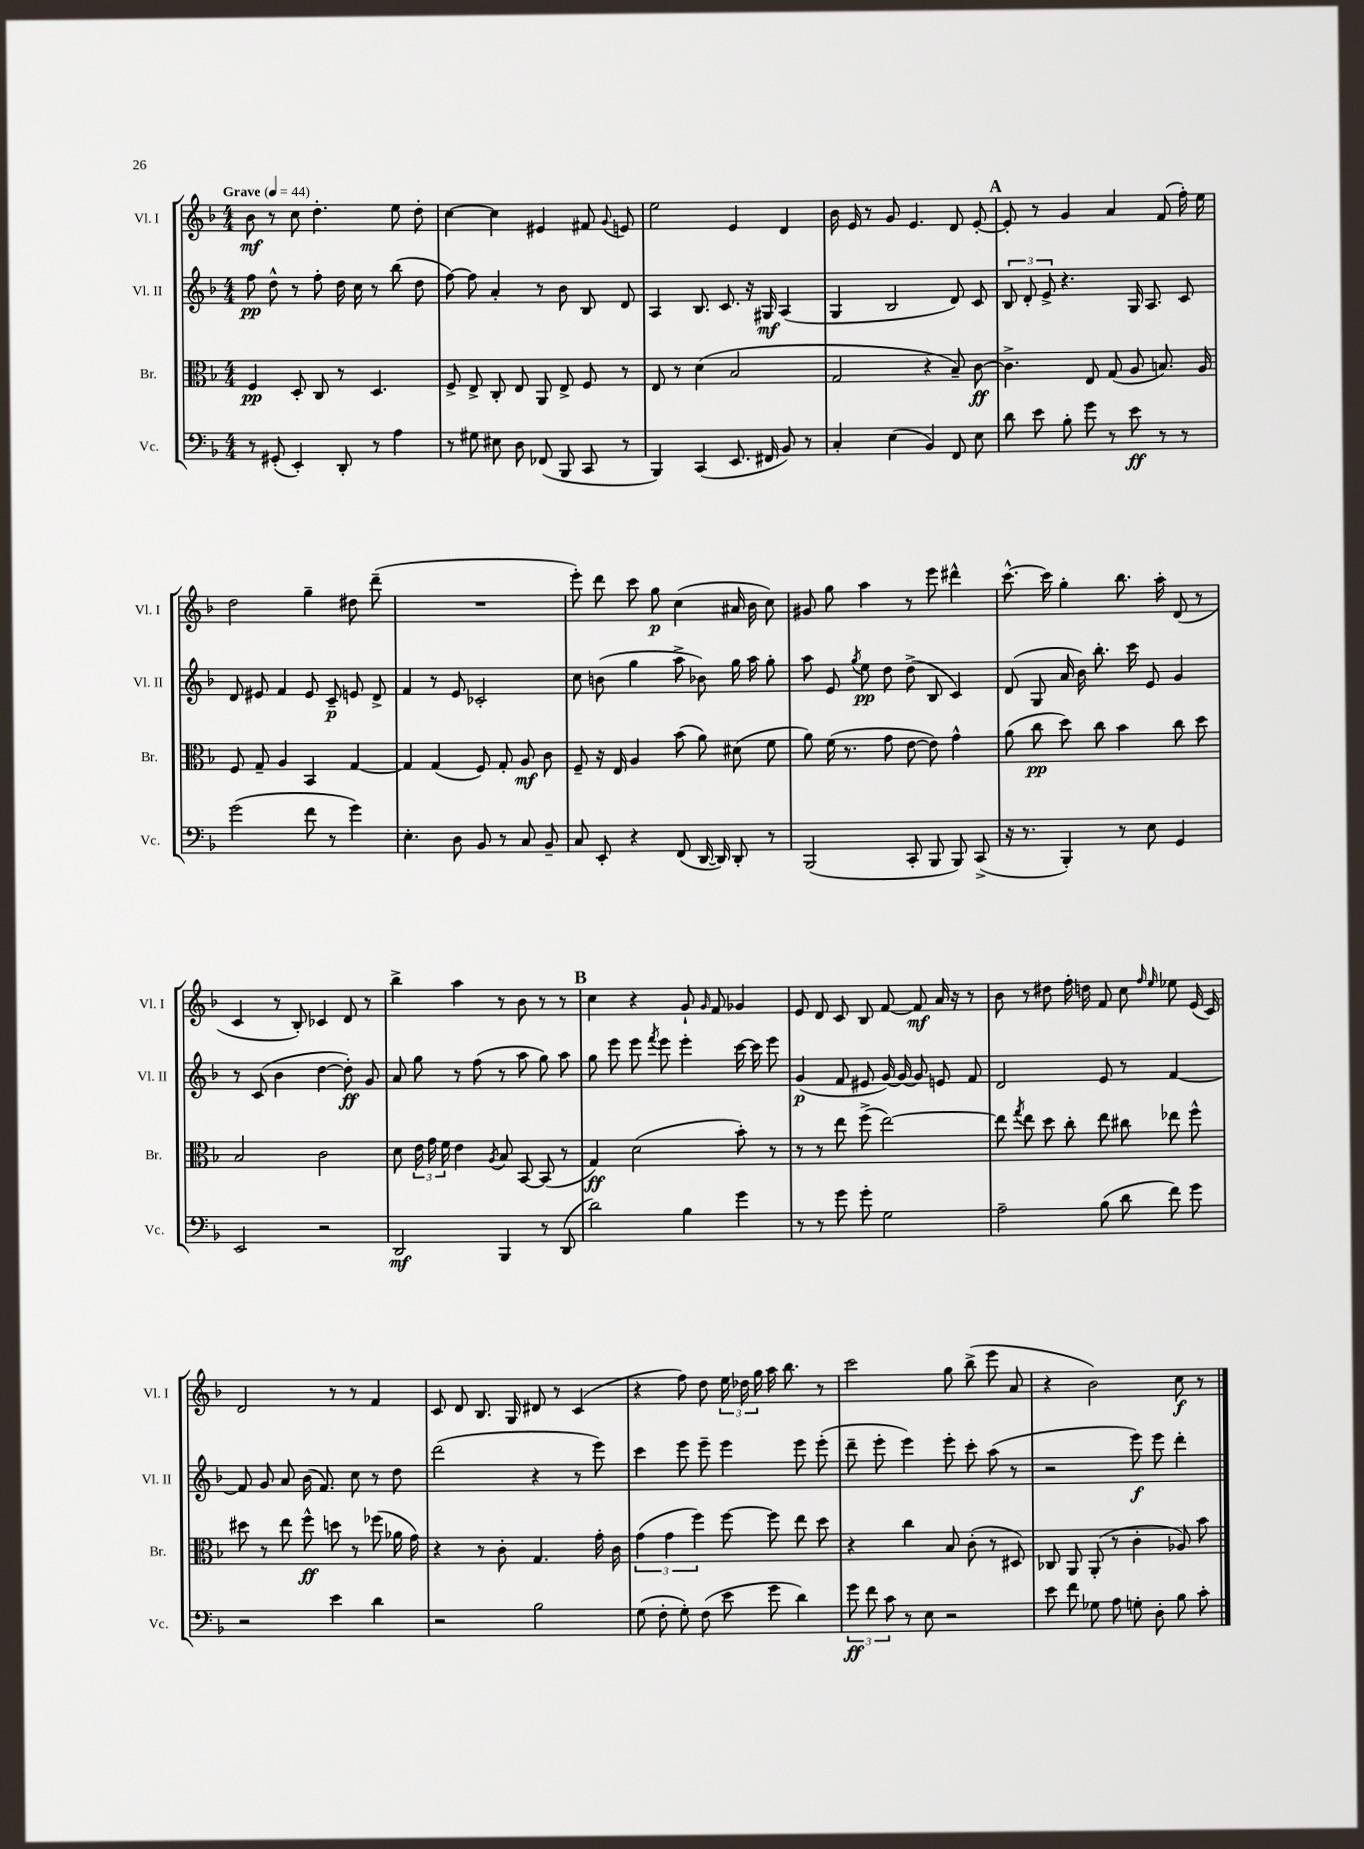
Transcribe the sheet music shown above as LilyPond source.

<<
\new StaffGroup <<
\new Staff = "s0" \with { instrumentName = "Vl. I" shortInstrumentName = "Vl. I" } {
    \clef treble \key f \major \numericTimeSignature \time 4/4 \tempo "Grave" 4 = 44
    \autoBeamOff bes'8\mf r8 c''8 d''4.-. e''8 d''8-. |
    c''4~ c''4 eis'4 fis'8 \appoggiatura { g'8 } e'8 |
    e''2 e'4 d'4 |
    bes'16 e'16 r8 g'8 e'4. d'8 e'8~-. |
    \mark \markup { \bold "A" } e'8-. r8 g'4 a'4 f'8( f''16-.) e''16 |
    d''2 g''4-- dis''8 d'''8--( |
    R1 |
    e'''8-.) d'''8 c'''8 g''8\p c''4( ais'16 bes'16 c''8) |
    gis'8 g''8 a''4 r8 e'''8 dis'''4-^ |
    c'''8.~-^ c'''16 g''4-. bes''8. a''16-. d'8( r8 |
    c'4 r8 bes8-.) ces'4 d'8 r8 |
    bes''4-> a''4 r8 bes'8 r8 r8 |
    \mark \markup { \bold "B" } c''4 r4 g'8-! \grace { g'16 } f'8 ges'4 |
    e'8 d'8 c'8 bes8 f'8~ f'8\mf a'16 r16 r8 |
    bes'8 r8 dis''8 f''16-. d''16 f'8 c''8 \grace { f''16 e''16 } ees''8 e'16( c'16) |
    d'2 r8 r8 f'4 |
    c'8 d'8 bes8. g16 dis'8 r8 c'4( |
    r4 f''8) d''8 \tuplet 3/2 { e''16 des''16 g''16 } a''16 bes''8. r8 |
    c'''2 g''8 bes''8->( e'''8 a'8 |
    r4 bes'2) c''8\f r8 \bar "|." |
}
\new Staff = "s1" \with { instrumentName = "Vl. II" shortInstrumentName = "Vl. II" } {
    \clef treble \key f \major \numericTimeSignature \time 4/4
    \autoBeamOff f''8\pp d''8-^ r8 f''8-. d''16 c''16 r8 bes''8( d''8 |
    f''8~) f''8 a'4-. r8 bes'8 bes8 d'8 |
    a4 bes8. c'8. r16 gis16\mf a4( |
    g4 bes2 d'8) c'8 |
    \mark \markup { \bold "A" } \tuplet 3/2 { bes8 d'8-. e'8-> } r4. g16 a8. c'8 |
    d'8 eis'8 f'4 eis'8 c'8--\p e'8 d'8-> |
    f'4 r8 e'8 ces'2-. |
    c''8 b'8( g''4 a''8-> bes'8) g''16 a''16 g''8-. |
    a''8 e'8 \acciaccatura { g''8 } e''8\pp d''8 d''8->( bes8 c'4) |
    d'8( g8 a'16 bes'16) bes''8.-. c'''16 e'8 g'4 |
    r8 c'8( bes'4 d''4~ d''8-.\ff) g'8 |
    a'8 g''8 r8 f''8( r8 a''8 g''8) a''8 |
    \mark \markup { \bold "B" } g''8 e'''8 e'''8 \acciaccatura { f'''8 } e'''8 e'''4-. c'''16~ c'''16 e'''8 |
    g'4\p( f'8 eis'8 g'16~) g'16~ g'8 e'8 f'8 |
    d'2 e'8 r8 f'4~ |
    f'8 g'8 a'8 bes'16( f'8.) c''8 r8 d''8 |
    d'''2( r4 r8 e'''8) |
    c'''4 e'''8 e'''8-- e'''4 e'''8 e'''8-.( |
    d'''8-- e'''8-. e'''4) e'''8-. c'''8-. a''8( r8 |
    r2 e'''8\f) e'''8 d'''4-. \bar "|." |
}
\new Staff = "s2" \with { instrumentName = "Br." shortInstrumentName = "Br." } {
    \clef alto \key f \major \numericTimeSignature \time 4/4
    \autoBeamOff f4\pp d8-. c8 r8 d4. |
    f8-> e8-> c8-. e8 a,8 e8-> f8 r8 |
    e8 r8 d'4( bes2 |
    g2 r4 bes8--) c'8~\ff |
    \mark \markup { \bold "A" } c'4.-> e8 g8( a8 b8.) a16 |
    f8 g8-- a4 bes,4 g4~ |
    g4 g4( f8) g8-. a8\mf c'8 |
    f8-- r16 e16 a4 bes'8( a'8) dis'8( f'8 |
    a'8) f'16( r8. g'8 e'8~ e'8) g'4-^ |
    a'8( c''8\pp d''8) c''8 bes'4 c''8 d''8 |
    bes2 c'2 |
    d'8 \tuplet 3/2 { e'16 g'16 f'16 } e'4 \acciaccatura { a8 } bes8 bes,8~ bes,8( r8 |
    \mark \markup { \bold "B" } g4\ff) d'2( bes'8-.) r8 |
    r8 r8 e''8 f''8->( e''2~) |
    e''8 \acciaccatura { g''8 } e''8 d''8 c''8-. e''8 cis''8 ees''8 f''8-^ |
    dis''8 r8 e''8 f''8-^\ff d''8 r8 fes''8( aes'16 g'16) |
    r4 r8 c'8-. g4. g'16-. c'16 |
    \tuplet 3/2 { g'4( g'4 f''4) } f''8~ f''8 e''8 d''8 |
    r4 c''4 bes8 c'8-.( r8 dis8) |
    ces8 a,8 a,8-.( r8 c'4-. aes8) bes'8 \bar "|." |
}
\new Staff = "s3" \with { instrumentName = "Vc." shortInstrumentName = "Vc." } {
    \clef bass \key f \major \numericTimeSignature \time 4/4
    \autoBeamOff r8 gis,8-.( e,4-.) d,8-. r8 a4 |
    r8 gis8 eis8 d8 fes,8( bes,,8 c,8 r8 |
    bes,,4) c,4( e,8. fis,16 bes,8) r8 |
    c4-. e4( bes,4) f,8 e8 |
    \mark \markup { \bold "A" } d'8 e'8 bes8-. g'8 r8 e'8\ff r8 r8 |
    g'2( f'8 r8 g'4) |
    e4.-. d8 bes,8 r8 c8 bes,8-- |
    c8 e,8-. r4 f,8( d,16~ d,16) d,8-. r8 |
    bes,,2( c,8-. bes,,8 bes,,8) c,8->( |
    r16 r8. bes,,4-.) r8 e8 g,4 |
    e,2 r2 |
    d,2\mf bes,,4 r8 d,8( |
    \mark \markup { \bold "B" } d'2) bes4 g'4 |
    r8 r8 g'8 g'8-. g2 |
    a2-- bes8( d'8 f'8) g'8 |
    r2 e'4 d'4 |
    r2 bes2 |
    g8( f8-. g8-.) f8( e'8 g'8 d'4) |
    \tuplet 3/2 { g'8\ff f'8 c'8 } r8 e8 r2 |
    e'8 f'8 ges8 a8 g8-. d8-. bes8 c'8-. \bar "|." |
}
>>
>>
\layout { \context { \Score \remove "Bar_number_engraver" } }
